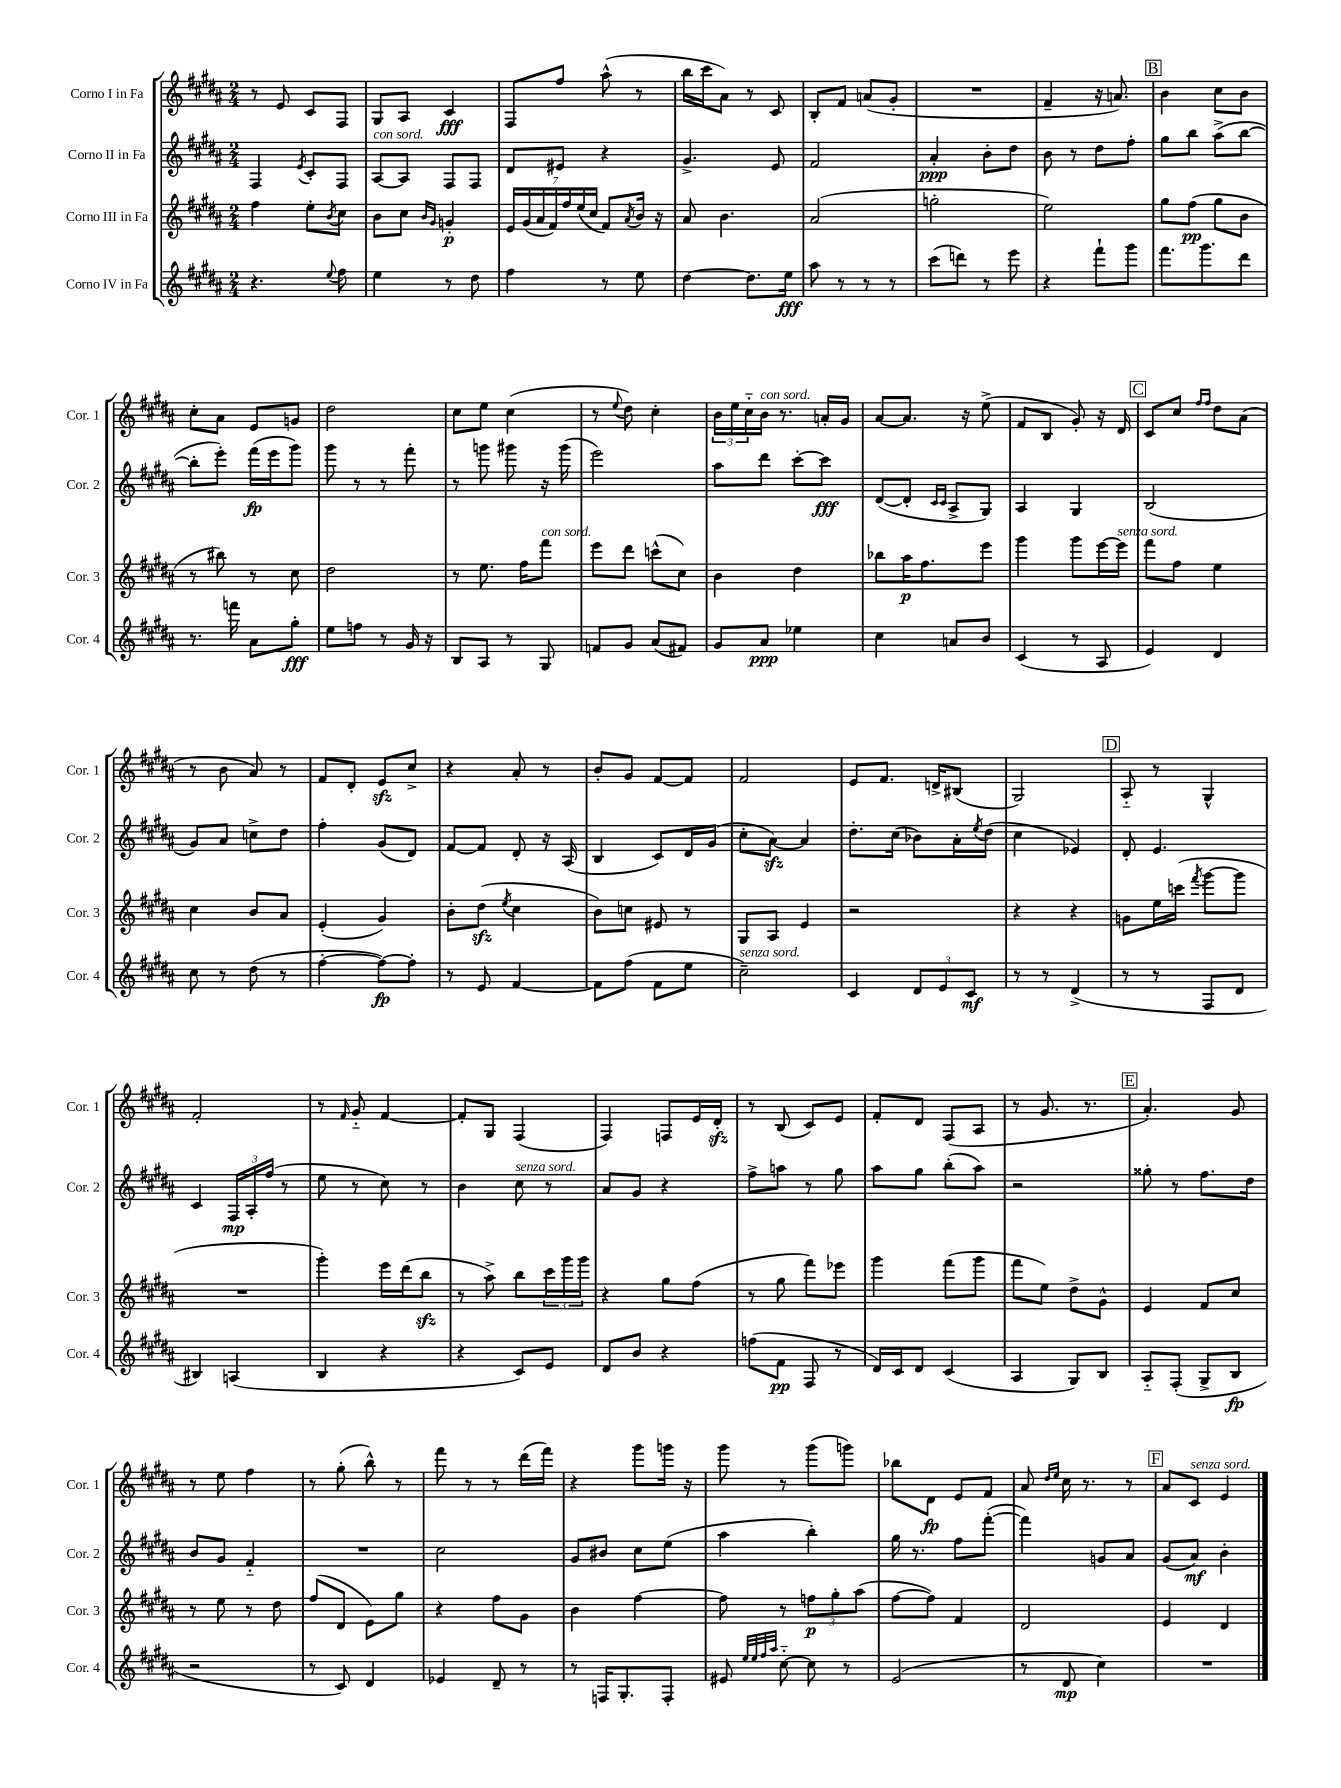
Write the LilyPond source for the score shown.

<<
\new StaffGroup <<
\new Staff = "s0" \with { instrumentName = "Corno I in Fa" shortInstrumentName = "Cor. 1" } {
    \clef treble \key b \major \numericTimeSignature \time 2/4
    r8 e'8 cis'8 fis8 |
    gis8 ais8 cis'4\fff |
    fis8 fis''8 ais''8-^( r8 |
    b''16 cis'''16 ais'8) r8 cis'8 |
    b8-. fis'8 a'8( gis'8-. |
    R2 |
    fis'4-- r16 a'8.) |
    \mark \markup { \box "B" } b'4 cis''8 b'8 |
    cis''8-. ais'8 e'8 g'8 |
    dis''2 |
    cis''8 e''8 cis''4( |
    r8 \appoggiatura { e''8 } dis''8) cis''4-. |
    \tuplet 3/2 { b'16 e''16 cis''16-_ } b'16^\markup { \italic "con sord." } r8. a'16-. gis'16 |
    ais'8~ ais'8. r16 e''8->( |
    fis'8 b8 gis'8-.) r16 dis'16 |
    \mark \markup { \box "C" } cis'8 cis''8 \grace { fis''16 fis''16 } dis''8 ais'8( |
    r8 b'8 ais'8) r8 |
    fis'8 dis'8-. e'8\sfz cis''8-> |
    r4 ais'8-. r8 |
    b'8-. gis'8 fis'8~ fis'8 |
    fis'2 |
    e'8 fis'8. d'16-> bis8( |
    gis2) |
    \mark \markup { \box "D" } ais8-_ r8 gis4-^ |
    fis'2-. |
    r8 \grace { fis'16 } gis'8-_ fis'4~ |
    fis'8-. gis8 fis4( |
    fis4) f8 e'16 dis'16-.\sfz |
    r8 b8( cis'8) e'8 |
    fis'8-. dis'8 fis8( ais8 |
    r8 gis'8. r8. |
    \mark \markup { \box "E" } ais'4.-.) gis'8 |
    r8 e''8 fis''4 |
    r8 gis''8-.( b''8-^) r8 |
    fis'''8 r8 r8 dis'''16( fis'''16) |
    r4 gis'''8 g'''16 r16 |
    gis'''8 r8 gis'''8( g'''8) |
    bes''8 dis'8\fp e'8 fis'8 |
    ais'8 \grace { dis''16 e''16 } cis''16 r8. r8 |
    \mark \markup { \box "F" } ais'8 cis'8^\markup { \italic "senza sord." } e'4 \bar "|." |
}
\new Staff = "s1" \with { instrumentName = "Corno II in Fa" shortInstrumentName = "Cor. 2" } {
    \clef treble \key b \major \numericTimeSignature \time 2/4
    fis4 \acciaccatura { e'8 } cis'8-. fis8 |
    ais8~^\markup { \italic "con sord." } ais8 fis8 fis8 |
    dis'8 eis'8 r4 |
    gis'4.-> e'8 |
    fis'2 |
    ais'4-.\ppp b'8-. dis''8 |
    b'8 r8 dis''8 fis''8-. |
    \mark \markup { \box "B" } gis''8 b''8 ais''8->( b''8~ |
    b''8-. e'''8-.) fis'''16\fp( e'''16 gis'''8) |
    gis'''8 r8 r8 fis'''8-. |
    r8 g'''8 gis'''8 r16 gis'''16( |
    e'''2) |
    ais''8 dis'''8 cis'''8~-. cis'''8\fff |
    dis'8~( dis'8-. \grace { cis'16 cis'16 } ais8-> gis8) |
    ais4 gis4 |
    \mark \markup { \box "C" } b2( |
    gis'8) ais'8 c''8-> dis''8 |
    fis''4-. gis'8( dis'8) |
    fis'8~ fis'8 dis'8-. r16 ais16( |
    b4 cis'8) dis'16 gis'16( |
    cis''8-. ais'8~\sfz) ais'4 |
    dis''8.-. cis''16( bes'8) ais'16-. \acciaccatura { e''8 } dis''16( |
    cis''4 ees'4) |
    \mark \markup { \box "D" } dis'8-. e'4. |
    cis'4 \tuplet 3/2 { fis16\mp ais16-. fis''16( } r8 |
    e''8 r8 cis''8) r8 |
    b'4 cis''8^\markup { \italic "senza sord." } r8 |
    ais'8 gis'8 r4 |
    fis''8-> a''8 r8 gis''8 |
    ais''8 gis''8 b''8-.( ais''8) |
    r2 |
    \mark \markup { \box "E" } gisis''8-. r8 fis''8. dis''16 |
    b'8 gis'8 fis'4-_ |
    R2 |
    cis''2 |
    gis'8 bis'8 cis''8 e''8( |
    ais''4 b''4-.) |
    gis''16 r8. fis''8 fis'''8~-.( |
    fis'''4) g'8 ais'8 |
    \mark \markup { \box "F" } gis'8( ais'8\mf) b'4-. \bar "|." |
}
\new Staff = "s2" \with { instrumentName = "Corno III in Fa" shortInstrumentName = "Cor. 3" } {
    \clef treble \key b \major \numericTimeSignature \time 2/4
    fis''4 e''8-. \acciaccatura { b'8 } cis''8 |
    b'8 cis''8 \grace { b'16 gis'16 } g'4-.\p |
    \tuplet 7/4 { e'16 gis'16( ais'16 fis'16) fis''16 e''16( cis''16 } fis'8) \acciaccatura { ais'8 } b'16 r16 |
    ais'8 b'4. |
    ais'2( |
    g''2-. |
    e''2) |
    \mark \markup { \box "B" } gis''8 fis''8\pp( gis''8 b'8 |
    r8 bis''8) r8 cis''8 |
    dis''2 |
    r8 e''8. fis''16 fis'''8^\markup { \italic "con sord." } |
    e'''8 dis'''8 c'''8-^( cis''8) |
    b'4 dis''4 |
    bes''8 ais''16\p fis''8. e'''8 |
    gis'''4 gis'''8 e'''16~ e'''16^\markup { \italic "senza sord." } |
    \mark \markup { \box "C" } fis'''8 fis''8 e''4 |
    cis''4 b'8 ais'8 |
    e'4-.( gis'4) |
    b'8-. dis''8\sfz( \acciaccatura { e''8 } cis''4 |
    b'8) c''8 eis'8 r8 |
    gis8 ais8 e'4 |
    r2 |
    r4 r4 |
    \mark \markup { \box "D" } g'8 e''16 c'''16( \acciaccatura { fis'''8 } gis'''8~ gis'''8 |
    R2 |
    gis'''4-.) e'''16 dis'''16( b''8\sfz |
    r8 ais''8->) b''8 \tuplet 3/2 { cis'''16 gis'''16 gis'''16 } |
    r4 gis''8 fis''8( |
    r8 gis''8 fis'''8) ees'''8 |
    gis'''4 fis'''8( gis'''8 |
    fis'''8 e''8) dis''8-> gis'8-^ |
    \mark \markup { \box "E" } e'4 fis'8 cis''8 |
    r8 e''8 r8 dis''8 |
    fis''8( dis'8 e'8) gis''8 |
    r4 fis''8 gis'8 |
    b'4 fis''4~ |
    fis''8 r8 \tuplet 3/2 { f''8\p gis''8-. ais''8( } |
    fis''8~ fis''8) fis'4 |
    dis'2 |
    \mark \markup { \box "F" } e'4 dis'4 \bar "|." |
}
\new Staff = "s3" \with { instrumentName = "Corno IV in Fa" shortInstrumentName = "Cor. 4" } {
    \clef treble \key b \major \numericTimeSignature \time 2/4
    r4. \appoggiatura { e''8 } fis''8 |
    e''4 r8 dis''8 |
    fis''4 r8 e''8 |
    dis''4~ dis''8. e''16\fff |
    ais''8 r8 r8 r8 |
    cis'''8( d'''8) r8 e'''8 |
    r4 fis'''8-! gis'''8 |
    \mark \markup { \box "B" } fis'''8. gis'''8. dis'''8 |
    r8. f'''16 ais'8 gis''8-.\fff |
    e''8 f''8 r8 gis'16 r16 |
    b8 ais8 r8 gis8 |
    f'8 gis'8 ais'8( fis'8) |
    gis'8 ais'8\ppp ees''4 |
    cis''4 a'8 b'8 |
    cis'4( r8 ais8 |
    \mark \markup { \box "C" } e'4) dis'4 |
    cis''8 r8 dis''8( r8 |
    fis''4~-. fis''8~\fp) fis''8-. |
    r8 e'8 fis'4~ |
    fis'8 fis''8( fis'8 e''8 |
    cis''2--^\markup { \italic "senza sord." }) |
    cis'4 \tuplet 3/2 { dis'8 e'8 cis'8\mf } |
    r8 r8 dis'4->( |
    \mark \markup { \box "D" } r8 r8 fis8 dis'8 |
    bis4) a4( |
    b4 r4 |
    r4 cis'8) e'8 |
    dis'8 b'8 r4 |
    f''8( fis'8\pp fis8 r8 |
    dis'16) cis'16 dis'8 cis'4( |
    ais4 gis8) b8 |
    \mark \markup { \box "E" } ais8-_ fis8-.( gis8-> b8\fp |
    r2 |
    r8 cis'8) dis'4 |
    ees'4 dis'8-- r8 |
    r8 f16 gis8.-. f8-. |
    eis'8 \grace { e''32 e''32 fis''32 ais''32 } cis''8~-_ cis''8 r8 |
    e'2( |
    r8 dis'8\mp cis''4) |
    \mark \markup { \box "F" } R2 \bar "|." |
}
>>
>>
\layout { \context { \Score \remove "Bar_number_engraver" } }
